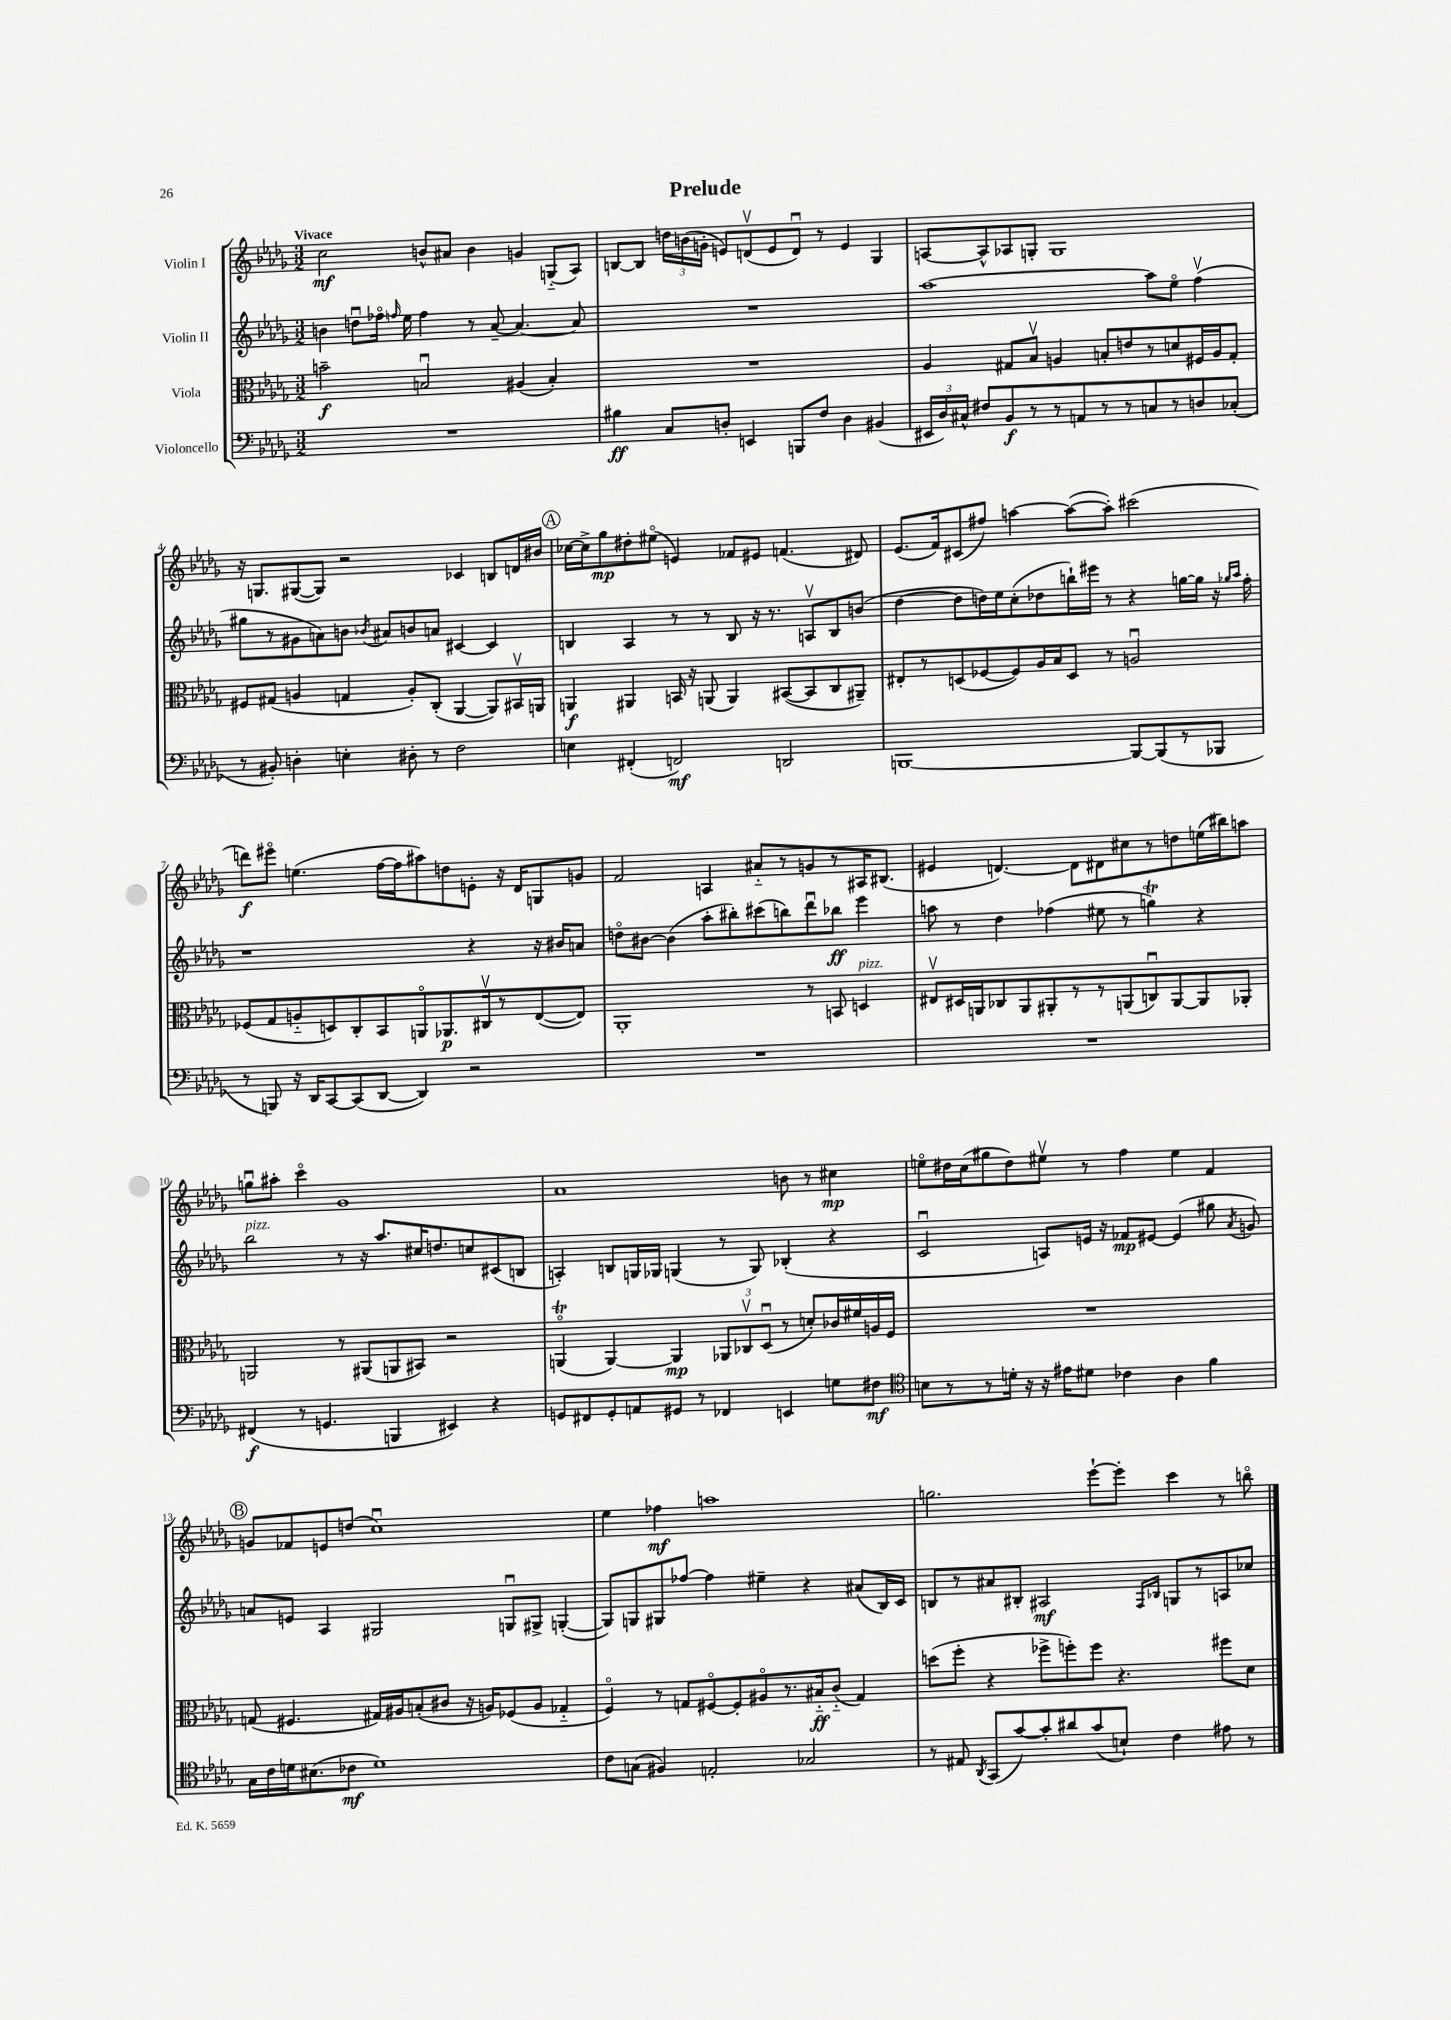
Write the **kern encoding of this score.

**kern	**kern	**kern	**kern
*staff4	*staff3	*staff2	*staff1
*clefF4	*clefC3	*clefG2	*clefG2
*k[b-e-a-d-g-]	*k[b-e-a-d-g-]	*k[b-e-a-d-g-]	*k[b-e-a-d-g-]
*M3/2	*M3/2	*M3/2	*M3/2
1.r	2b~\	4b\	2cc\
.	.	8ddu\L	.
.	.	16ff-o\Jk	.
.	.	16qqff/	.
.	.	16ee-\	.
.	2Bu/	4ff\	8b^^/L
.	.	.	8a#/J
.	.	8r	4b\
.	.	[8a-~/	.
.	(4A#/	4.a-/_	4g/
.	4B'/)	.	(8G'~/L
.	.	8a-/]	8A-/J)
=	=	=	=
4B#\	1.r	1.r	[8B/L
.	.	.	8B/]J
8C/L	.	.	24dd\LL
.	.	.	(24b\
.	.	.	24g'\JJ
8D'/J	.	.	8e/L)
4EE/	.	.	(8dv/
.	.	.	8e/
8BBB/L	.	.	8du/J)
8F/J	.	.	8r
4D\	.	.	4e/
(4BB#/	.	.	4G-/
=	=	=	=
24EE#/LL	4A-/	[1aa-	[8A/L
24D-/)	.	.	.
24C#^^/JJ	.	.	.
8F#/L	.	.	8A^^/]
8BB-/	8G#/L	.	8A-/
8r	8B-v/J	.	8G'/J
8r	4A/	.	1G
8AA/	.	.	.
8r	8B'/L	.	.
8r	8e/	.	.
8C/	8r	8aa-\]L	.
8r	8d/	8ee-o\J	.
8D/	16F#/L	(4ffv\	.
.	16A/J	.	.
(8C-'/J	8G#'/J	.	.
=	=	=	=
8r	8F#/L	8gg#\L	16r
.	.	.	8.G/L
8BB#'/)	(8G#/J	8r	.
4D'\	4A/	8g#\	([8G#/
.	.	8a\)	8G#/]J)
4E'\	4G/	8b\J	2r
.	.	8qb-/	.
.	.	8a#/L	.
8D#'\	8A'/L)	8b/	.
8r	(8C'/J	8a/J	.
2F\	[4AA-/	[4c#/	4c-/
.	8AA-/]L)	4c#/]	8B/L
.	16BB#v/L	.	16d/L
.	16AA/JJ	.	16b#/JJ
=	=	=	=
4E\	4AA/	4B/	[16cc-\LL
.	.	.	16cc-^\]J
.	.	.	8gg-\
(4FF#'/	4AA#/	4A-/	8dd#'\
.	.	.	(8ee#o\J
2FF/)	16BB/	8r	4e/)
.	16r	.	.
.	(8AA/	8r	.
.	4AA/)	8B/	8f-/L
.	.	16r	8e#/J
.	.	8.r	.
2DD/	([8BB#/L	.	(4.f/
.	8BB#/]	8Av/L	.
.	8C/	8B/	.
.	8AA#~/J)	(8b/J	8d#/)
=	=	=	=
[1BBB	8E#'/L	[4dd-\	(8.e-/L
.	8r	.	.
.	.	.	16f/k)
.	(8D/	8dd-\]L	(8c#/
.	[8F-/	16dd\L)	8ff#/J)
.	.	16ee-\J	.
.	8F-/])	(8cc'\	[4aa\
.	16A-/L	8dd-\	.
.	16B-/J	.	.
.	8D/J	16bb`\L)	(8aa\_L
.	.	16eee#\JJ	.
.	8r	8r	8aa'\]J)
8BBB/_L	2Au/	4r	(2ccc#\
(8BBB/]	.	.	.
8r	.	[16gg\LL	.
.	.	16gg\]JJ	.
8BBB-/J	.	16r	.
.	.	16qqgg-/LL	.
.	.	16qqaa-/JJ	.
.	.	16ff'\	.
=	=	=	=
8r	(8F-/L	1r	8ddd\L)
8BBB/)	8G-/	.	8eee#o\J
16r	8A'~/	.	(4.ee\
16DD-/LK	.	.	.
[8CC/	8D/)	.	.
(8CC/]	8C'/	.	.
[8DD-/J	8BB-/	.	[16ff\LL
.	.	.	16ff\]J
4DD-/])	8AAo/	.	8aa#\)
.	8.AA-/	.	8dd\
2r	.	4r	8e'\J
.	16C#v/k	.	.
.	8r	.	16r
.	.	.	16d-/LK
.	([8E-/	16r	8G/
.	.	16b#/LK	.
.	8E-/]J)	8a/J	8g/J
=	=	=	=
1.r	1AA-'	8ddo\L	2f/
.	.	[8b#\J	.
.	.	(4b#\]	.
.	.	8aa-'\L	4A/
.	.	8bb#'\)	.
.	.	(8ccc#\	8a#'~/L
.	.	8bb\)	8r
.	8r	8ddd-u\	8g/
.	8BB/	8bb-\J	8r
.	4D/	4eee-\	16A#/K
.	.	.	(8.B#/J
=	=	=	=
1.r	8E#v/L	8aa\	4e#/
.	16D#/L	8r	.
.	16AA/J	.	.
.	8C-/	4dd-\	[4.d/)
.	8AA/	.	.
.	8AA#'/	(4ff-\	.
.	8r	.	8d\]L
.	8r	8ee#\	8d#\
.	(8AA/	8r	8cc#\
.	8Cu/)	4gg\)	8r
.	[8AA/	.	8dd\
.	8AA/]	4r	(16ee\L
.	.	.	16bb#\J)
.	8AA-'/J	.	8aa\J
=	=	=	=
(4FF#/	2AA/	2bb-\	8ggu\L
.	.	.	8aa#'\J
8r	.	.	4ccco\
4.GG/	.	.	.
.	8r	8r	1g-
.	(8AA#/L	16r	.
.	.	8.aa-/L	.
4BBB/	8AA/	.	.
.	8BB#/J)	16cc#/K	.
.	.	8.dd/	.
4EE#/)	2r	.	.
.	.	8cc/	.
4r	.	(8c#/	.
.	.	8B/J	.
=	=	=	=
8GG/L	(4AAo/	4A'/)	1a-
8FF#/	.	.	.
8GG'/	[4AA/)	8B/L	.
8AA/	.	16G/L	.
.	.	16G-/JJ	.
8GG#/J	4AA/]	(4G/	.
8r	.	.	.
4FF-/	12AA-/L	8r	.
.	12C-v/	.	.
.	.	8G/)	.
.	(12D-u/J	.	.
4EE/	8r	(4B-'/	8b\
.	8d'/L)	.	8r
8G\L	16c-/L	4r	4cc#\
.	16f#/	.	.
8F#\J	16A/	.	.
.	16F/JJ	.	.
=	=	=	=
*clefC4	*	*	*
8B\L	1.r	2cu/	8eeo\L
8r	.	.	16dd#\L
.	.	.	(16cc\J
8r	.	.	8gg#\
16d'\Jk	.	.	8dd#\)
16r	.	.	.
16r	.	8A/L)	8ee#v\J
16e#\LK	.	.	.
8d#\J	.	16e/Jk	8r
.	.	16r	.
4c-\	.	8f-/L	4ff\
.	.	[8e#/J	.
4A-\	.	(4e#/]	4ee#\
4f\	.	8gg#\	4f/
.	.	8qa-/	.
.	.	8g/)	.
=	=	=	=
16G-\LL	(8G/	8a/L	8g/L
16c\	.	.	.
16d\J	4.F#/	8e/J	8f-/
(8.B#\	.	.	.
.	.	4A-/	8e/
8c-\J	.	.	(8dd/J
1d)	16G#/LL)	2G#/	1ccu)
.	16A#/J	.	.
.	(8B'/	.	.
.	8c#/J	.	.
.	16r	.	.
.	16A/LK)	.	.
.	(8F-/	8Gu/L	.
.	8A/J	8G#^/J	.
.	4G-'~/	([4G'/	.
=	=	=	=
8c\L	4Fo/)	8G/]L)	4ee-\
(8G\J	.	8G/	.
4F#/)	8r	8G#/	4ff-\
.	8G/L	[8ff-/J	.
2E'/	[8F#o/	4ff-\]	1aa
.	8F#'/]	.	.
.	8A#o/	4ee#~\	.
.	8.r	.	.
2G-/	.	4r	.
.	16B#'~/k	.	.
.	(8c'~/J	.	.
.	4G/)	(8a#/L	.
.	.	16B-/L)	.
.	.	16c/JJ	.
=	=	=	=
8r	(8dd\L	8B/L	2.gg\
8E#/	8ff'\J	8r	.
8qAA-/	.	.	.
(8GG-/L	4r	8a#/	.
[8g-/)	.	8B#'/J	.
8g-'/]	8ff-^\L	2A#/	.
8a#/	8ff'\)	.	.
(8g-/	8ff\J	.	[8eee-`\L
8B`/J)	4.r	.	8eee-'\]J
.	.	16qqF/LL	.
.	.	16qqB-/JJ	.
4c\	.	8G/L	4ccc\
.	.	8r	.
8e#\	8ff#\L	8A/	8r
8r	8d-\J	8cc-/J	8bbo\
==	==	==	==
*-	*-	*-	*-
